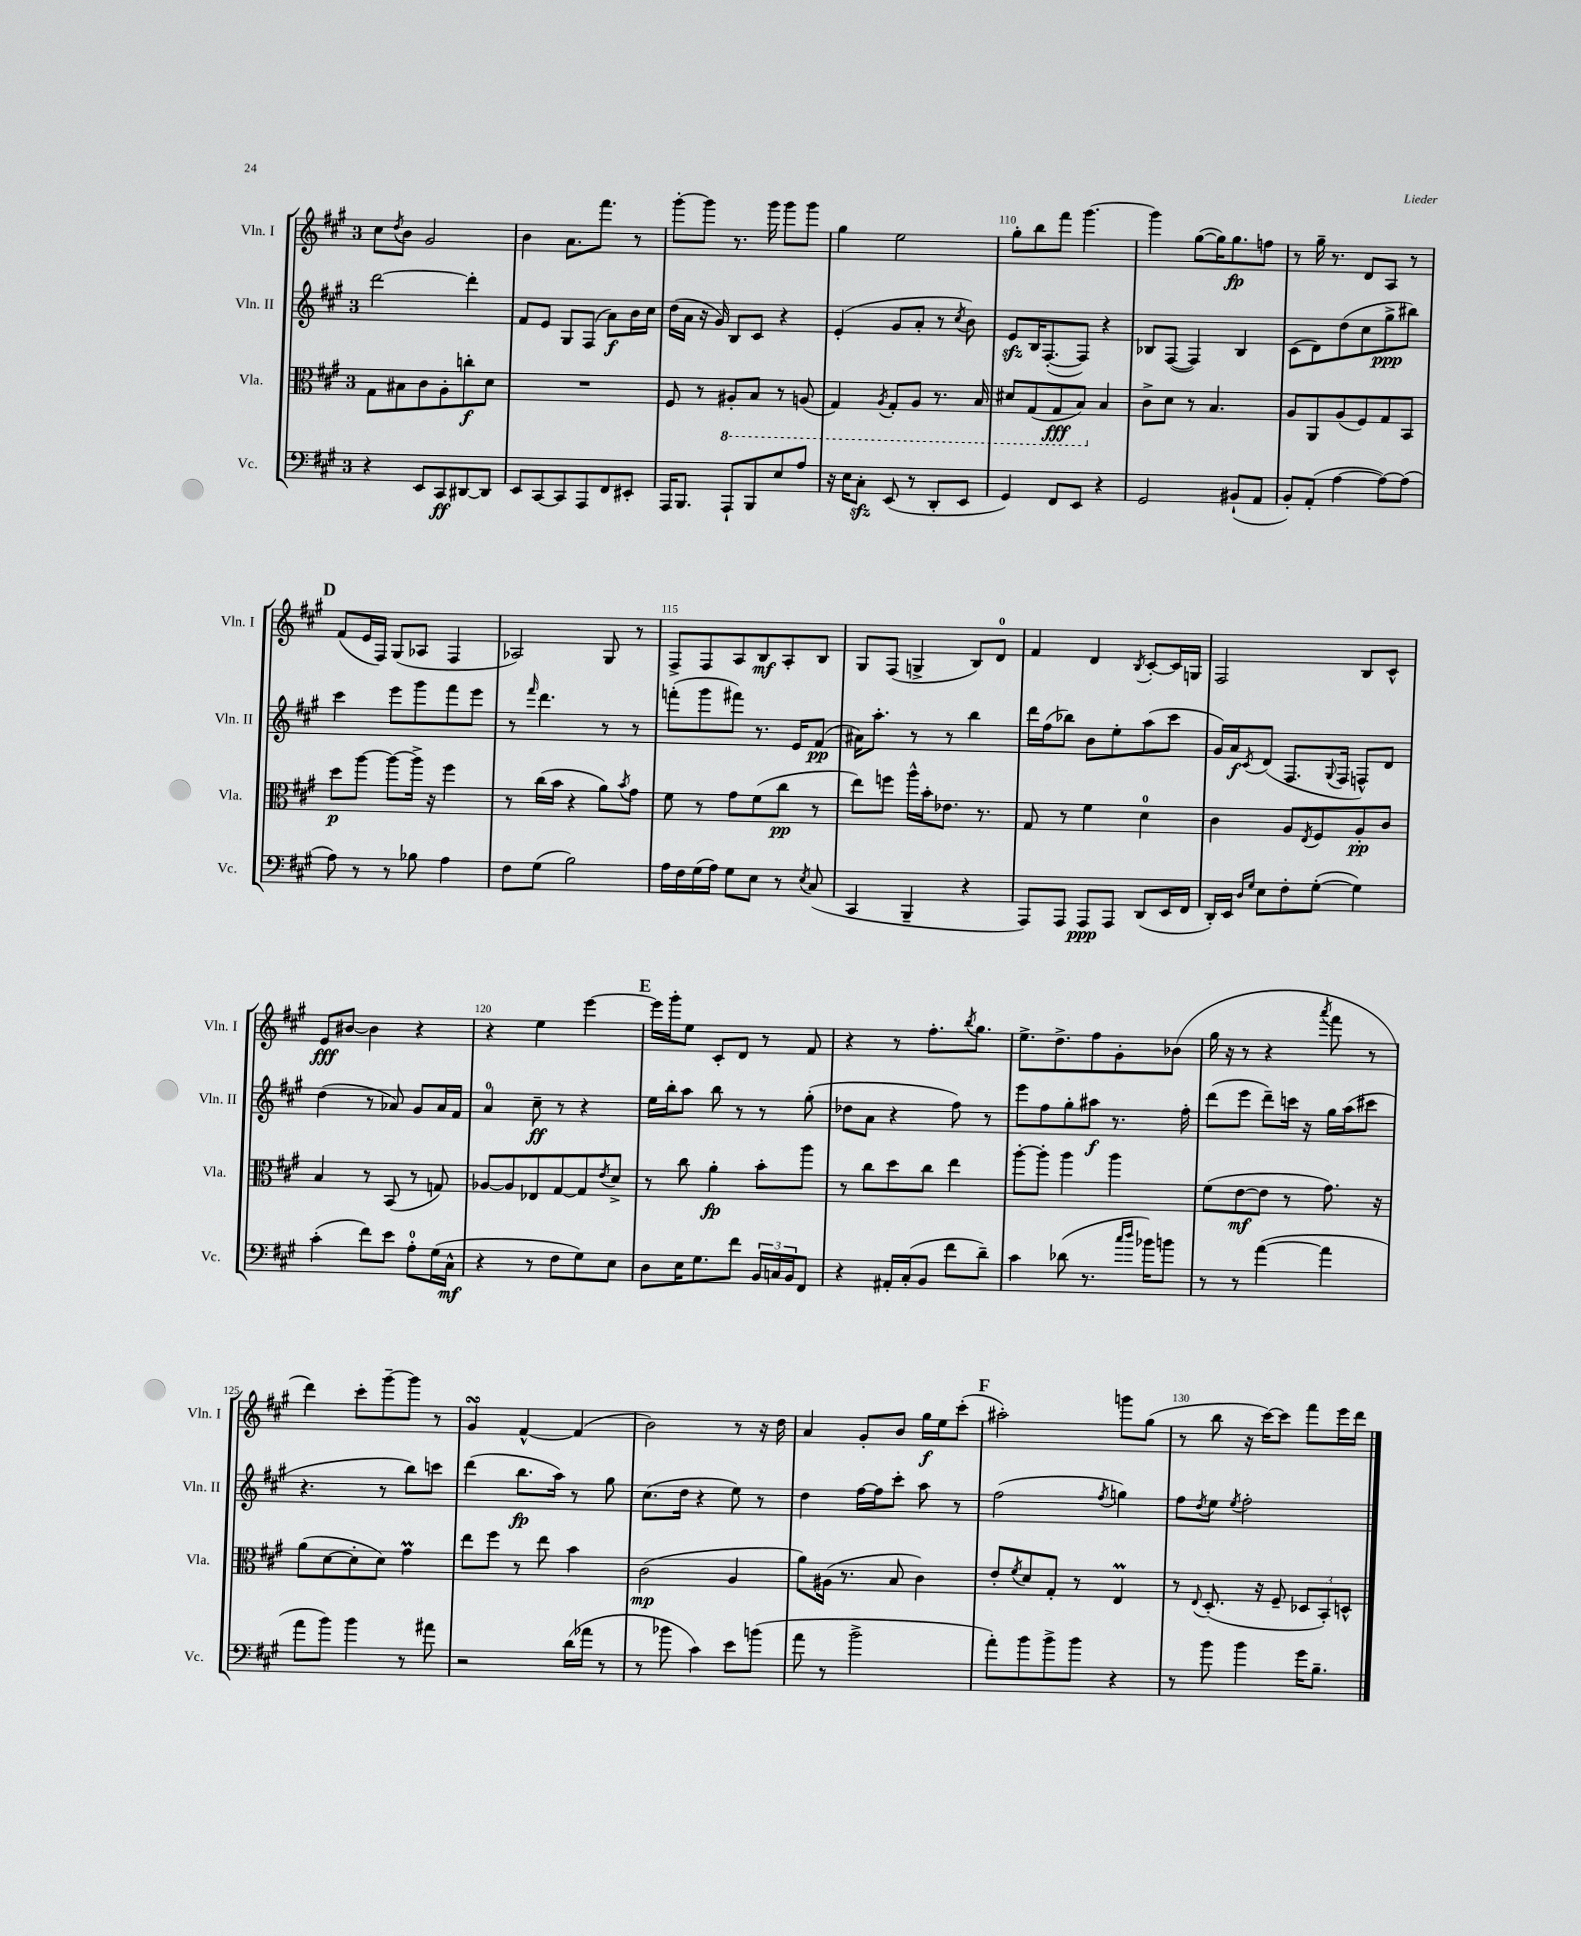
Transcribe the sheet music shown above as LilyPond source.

<<
\new StaffGroup <<
\new Staff = "s0" \with { instrumentName = "Vln. I" shortInstrumentName = "Vln. I" } {
    \clef treble \key a \major \once \override Staff.TimeSignature.style = #'single-digit \time 3/4
    cis''8 \acciaccatura { d''8 } b'8 gis'2 |
    b'4 a'8. fis'''8. r8 |
    gis'''8~-. gis'''8 r8. gis'''16 gis'''8 gis'''8 |
    gis''4 e''2 |
    gis''8-. b''8 fis'''8 gis'''4.~ |
    gis'''4 gis''8~( gis''16) gis''8.\fp f''8 |
    r8 gis''16-- r8. d'8 a8 r8 |
    \mark \markup { \bold "D" } fis'8( e'16 fis16) gis8( aes8 fis4 |
    aes2) gis8 r8 |
    fis8-> fis8 a8 b8\mf a8-. b8 |
    gis8 fis8( g4-> b8) d'8-0 |
    fis'4 d'4 \acciaccatura { b8 } cis'8~-. cis'16 g16 |
    fis2 b8 cis'8-^ |
    e'8\fff bis'8~ bis'4 r4 |
    r4 e''4 e'''4~ |
    \mark \markup { \bold "E" } e'''16 gis'''16-. e''8 cis'8-. d'8 r8 fis'8 |
    r4 r8 fis''8.-. \acciaccatura { b''8 } gis''8. |
    e''8.-> d''8.-> fis''8 gis'8-. bes'8( |
    gis''16 r16 r8 r4 \acciaccatura { a'''8 } fis'''8 r8 |
    d'''4) cis'''8-. gis'''8~-- gis'''8 r8 |
    gis'4\turn fis'4~-^ fis'4( |
    b'2) r8 r16 d''16 |
    a'4 gis'8-. b'8 gis''16\f e''16 cis'''8-.( |
    \mark \markup { \bold "F" } ais''2-.) g'''8 gis''8( |
    r8 b''8 r16 cis'''16~) cis'''8 fis'''8 e'''16 d'''16 \bar "|." |
}
\new Staff = "s1" \with { instrumentName = "Vln. II" shortInstrumentName = "Vln. II" } {
    \clef treble \key a \major \once \override Staff.TimeSignature.style = #'single-digit \time 3/4
    d'''2~ d'''4-. |
    fis'8 e'8 gis8 fis8( a'8\f) b'16 cis''16 |
    d''16( a'16 r16 gis'16) b8 cis'8 r4 |
    e'4-.( gis'8 a'8-. r8 \acciaccatura { cis''8 } b'8) |
    e'8\sfz b16 fis8.~-.( fis8) r4 |
    bes8 fis8~( fis4) bes4 |
    cis'8( d'8) d''8( cis''8 gis''8->\ppp bis''8) |
    \mark \markup { \bold "D" } cis'''4 e'''8 gis'''8 fis'''8 e'''8 |
    r8 \grace { fis'''16 } d'''4. r8 r8 |
    f'''8-.( gis'''8 fis'''8) r8. e'16 fis'8\pp( |
    ais'16) a''8.-. r8 r8 b''4 |
    d'''16 fis''16( bes''8) b'8 e''8-. a''8( cis'''8 |
    gis'16) a'16\f \acciaccatura { cis'8 } d'8( fis8. \appoggiatura { gis8 } fis16 f8-^) d'8 |
    d''4( r8 aes'8) gis'8 aes'16 fis'16 |
    a'4-0 cis''8--\ff r8 r4 |
    \mark \markup { \bold "E" } e''16 b''16-. a''8 b''8 r8 r8 gis''8-.( |
    des''8 a'8 r4 fis''8) r8 |
    e'''8 fis''8 gis''8-. ais''8\f r8. fis''16-. |
    d'''8( e'''8 d'''8--) c'''16 r16 gis''16 a''16( cis'''8 |
    r4. r8 b''8) c'''8 |
    d'''4( b''8.\fp a''16) r8 gis''8 |
    cis''8.( d''16 r4 e''8) r8 |
    d''4 fis''16~ fis''16 cis'''8-. a''8 r8 |
    \mark \markup { \bold "F" } fis''2( \acciaccatura { fis''8 } g''4) |
    fis''8 \acciaccatura { d''8 } e''8 \acciaccatura { e''8 } fis''2-. \bar "|." |
}
\new Staff = "s2" \with { instrumentName = "Vla." shortInstrumentName = "Vla." } {
    \clef alto \key a \major \once \override Staff.TimeSignature.style = #'single-digit \time 3/4
    gis8 bis8 cis'8 a8-. c''8-.\f d'8 |
    R2. |
    fis8 r8 \ottava #-1 ais,8-. b,8 r8 a,8( |
    gis,4) \acciaccatura { a,8 } gis,8-. a,8 r8. b,16 |
    dis8 gis,8( gis,8\fff b,8) \ottava #0 b4 |
    cis'8-> d'8 r8 b4. |
    a8 a,8 a8( fis8) gis8 b,8 |
    \mark \markup { \bold "D" } d''8\p a''8~ a''8~ a''16-> r16 fis''4 |
    r8 cis''16( b'16 r4 a'8) \acciaccatura { b'8 } gis'8 |
    fis'8 r8 gis'8 fis'8( cis''8\pp r8 |
    e''8) f''8 a''16-^ b'16-. ees'8. r8. |
    gis8 r8 fis'4 d'4-0 |
    cis'4 a8 \acciaccatura { e8 } fis8 a8-.\pp cis'8 |
    b4 r8 b,8( r8 g8) |
    aes8~ aes8 ees8 gis8~ gis8 \acciaccatura { e'8 } d'8-> |
    \mark \markup { \bold "E" } r8 cis''8 a'4-.\fp b'8-. a''8 |
    r8 cis''8 d''8 cis''8 e''4 |
    a''8~-. a''8-. a''4 a''4 |
    fis'8( e'8~\mf e'8 r8 gis'8.) r16 |
    a'8( d'8~ d'8-. d'8) gis'4\prall |
    e''8 fis''8 r8 e''8 b'4 |
    cis'2\mp( a4 |
    a'8) ais16( r8. b8 cis'4) |
    \mark \markup { \bold "F" } e'8-. \acciaccatura { fis'8 } d'8 gis8-. r8 e4\prall |
    r8 \appoggiatura { e8 } d8.-.( r16 fis8-- \tuplet 3/2 { des8 b,8-.) d8-^ } \bar "|." |
}
\new Staff = "s3" \with { instrumentName = "Vc." shortInstrumentName = "Vc." } {
    \clef bass \key a \major \once \override Staff.TimeSignature.style = #'single-digit \time 3/4
    r4 e,8 cis,8\ff dis,8~ dis,8 |
    e,8 cis,8~ cis,8 a,,8 fis,8 eis,8-. |
    a,,16 b,,8. a,,8-! b,,8 e8 a8 |
    r16 e16 cis8-.\sfz e,8( r8 d,8-. e,8 |
    gis,4) fis,8 e,8 r4 |
    gis,2 bis,8-!( a,8 |
    b,8-.) a,8-.( a4~ a8~) a8( |
    \mark \markup { \bold "D" } a8) r8 r8 bes8 a4 |
    fis8 gis8( b2) |
    a16 fis16 gis16( a16) gis8 e8 r8 \acciaccatura { e8 } cis8( |
    cis,4 b,,4-- r4 |
    a,,8) a,,8 a,,8\ppp a,,8 d,8( e,16 fis,16 |
    d,16-.) e,16 \grace { d16 gis16 } e8 fis8-. gis8~-.( gis4) |
    cis'4-.( fis'8) e'8 a8-0-. gis16( cis16-^\mf |
    r4 r8 fis8 gis8) e8 |
    \mark \markup { \bold "E" } d8 e16 gis8. fis'8 \tuplet 3/2 { b,16 c16 b,16 } fis,8 |
    r4 ais,16-. cis16-.( b,8 fis'8 d'8--) |
    cis'4 des'8( r8. \grace { cis''16 d''16 } bes'16) b'8 |
    r8 r8 a'4~( a'4 |
    a'8 b'8) b'4 r8 ais'8 |
    r2 d'16( aes'16 r8 |
    r8 bes'8 cis'4) e'8 b'8( |
    a'8 r8 b'2-> |
    \mark \markup { \bold "F" } a'8-.) b'8 b'8-> b'8 r4 |
    r8 b'8 b'4 gis'16 b8.-- \bar "|." |
}
>>
>>
\layout { \context { \Score currentBarNumber = #106 \override BarNumber.break-visibility = ##(#f #t #t) barNumberVisibility = #(every-nth-bar-number-visible 5) } }
